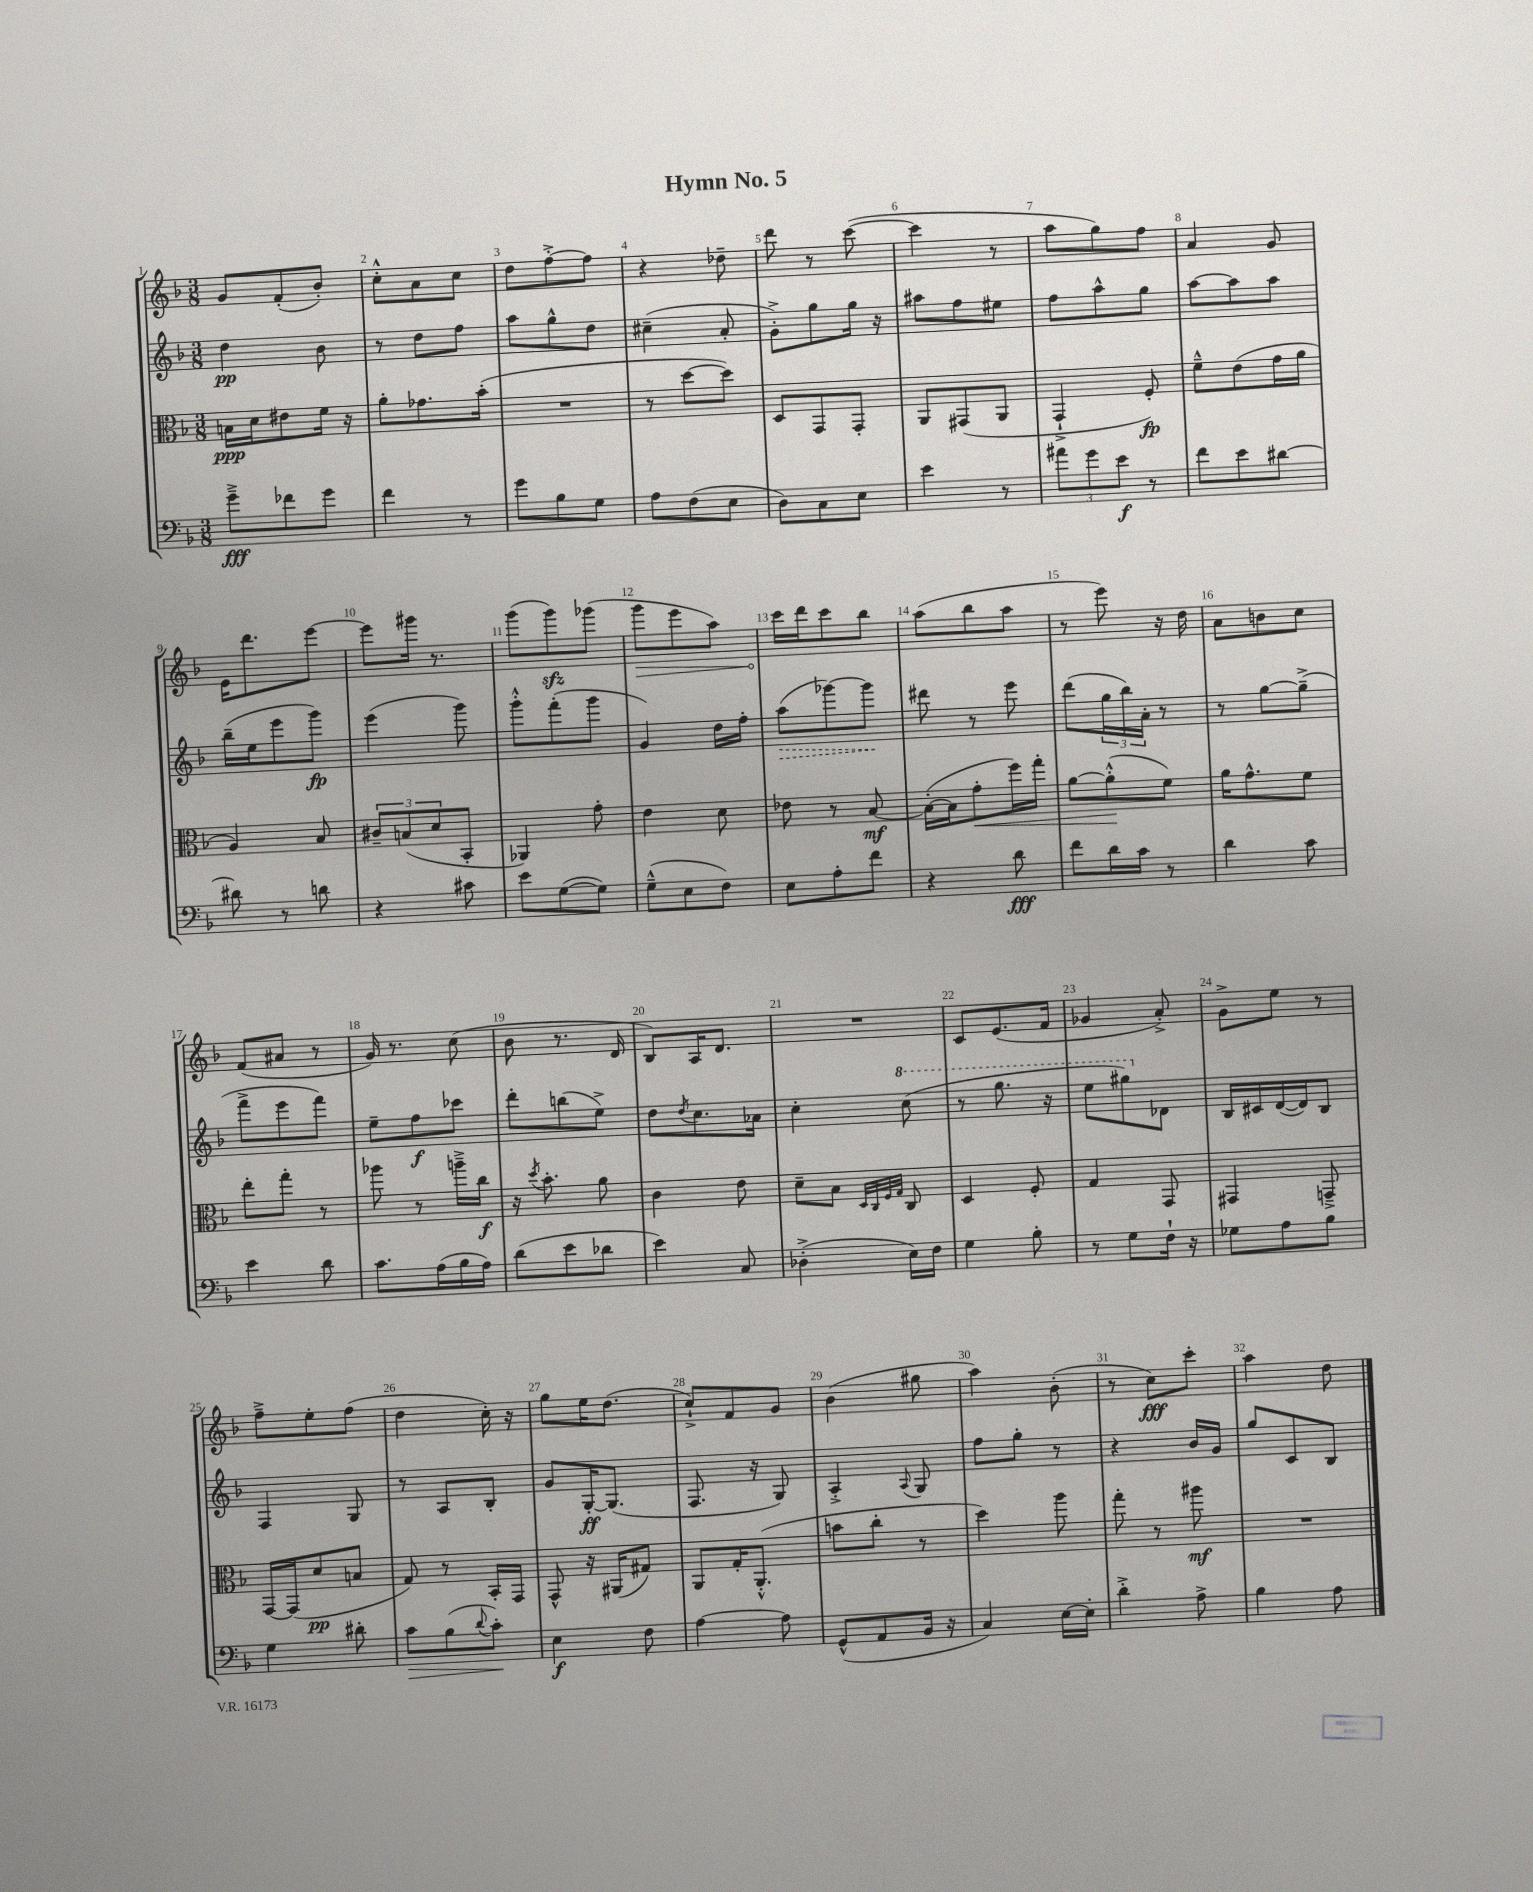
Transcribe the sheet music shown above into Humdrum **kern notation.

**kern	**dynam	**kern	**dynam	**kern	**dynam	**kern	**dynam
*part4	*part4	*part3	*part3	*part2	*part2	*part1	*part1
*staff4	*staff4	*staff3	*staff3	*staff2	*staff2	*staff1	*staff1
*clefF4	*	*clefC3	*	*clefG2	*	*clefG2	*
*k[b-]	*	*k[b-]	*	*k[b-]	*	*k[b-]	*
*M3/8	*	*M3/8	*	*M3/8	*	*M3/8	*
=1	=1	=1	=1	=1	=1	=1	=1
8g~^\L	fff	16Bn\LL	ppp	4dd\	pp	8g/L	.
.	.	16d\J	.	.	.	.	.
8f-X\	.	8e#X\	.	.	.	(8f'/	.
8g\J	.	16f\Jk	.	8b-\	.	8b-'/J)	.
.	.	16r	.	.	.	.	.
=2	=2	=2	=2	=2	=2	=2	=2
4f\	.	8a'\L	.	8r	.	8cc'^^\L	.
.	.	8.g-X\	.	8dd\L	.	8a\	.
8r	.	.	.	8ff\J	.	8cc\J	.
.	.	(16b-'\Jk	.	.	.	.	.
=3	=3	=3	=3	=3	=3	=3	=3
8g\L	.	4.r	.	8aa\L	.	8dd\L	.
8B-\	.	.	.	8gg^^\	.	[8ff'^\	.
8G\J	.	.	.	8dd\J	.	8ff\J]	.
=4	=4	=4	=4	=4	=4	=4	=4
8A\L	.	8r	.	(4cc#X~\	.	4r	.
(8F\	.	[8dd\L	.	.	.	.	.
8E\J	.	8dd\J])	.	8a'/	.	8dd-X~\	.
=5	=5	=5	=5	=5	=5	=5	=5
8D\L)	.	8D/L	.	8g'^\L)	.	8ddd\	.
8C\	.	8GG/	.	8gg\	.	8r	.
8E\J	.	8GG'/J	.	16gg\Jk	.	([8ccc\	.
.	.	.	.	16r	.	.	.
=6	=6	=6	=6	=6	=6	=6	=6
4e\	.	8AA/L	.	8aa#X\L	.	4ccc\]	.
.	.	(8GG#X/	.	8ff\	.	.	.
8r	.	8AA/J	.	8ee#X\J	.	8r	.
=7	=7	=7	=7	=7	=7	=7	=7
12a#X\L	.	4GG`^/	.	8ff\L	.	8aa\L	.
12g\	.	.	.	.	.	.	.
.	.	.	.	8aa^^\	.	8gg\)	.
12e\J	f	.	.	.	.	.	.
8r	.	8F'/)	fp	8gg\J	.	8ff\J	.
=8	=8	=8	=8	=8	=8	=8	=8
8f\L	.	8f~^^\L	.	[8aa\L	.	4a/	.
8e\	.	(8e\	.	8aa\]	.	.	.
[8d#X\J	.	16g\L	.	8aa\J	.	8g/	.
.	.	16a\JJ	.	.	.	.	.
!!LO:LB:g=z
=9	=9	=9	=9	=9	=9	=9	=9
8d#X\]	.	4A/)	.	(16bb-~\LL	.	16e\KL	.
.	.	.	.	16ee\J	.	8.ddd\	.
8r	.	.	.	8eee\	.	.	.
8dn\	.	8B-/	.	8ggg\J)	fp	[8eee\J	.
=10	=10	=10	=10	=10	=10	=10	=10
4r	.	12c#X~/L	.	(4eee\	.	8eee\L]	.
.	.	(12Bn/	.	.	.	.	.
.	.	.	.	.	.	16ggg#X\Jk	.
.	.	12d/	.	.	.	.	.
.	.	.	.	.	.	8.r	.
8c#X\	.	8BB-'/J	.	8ggg\)	.	.	.
=11	=11	=11	=11	=11	=11	=11	=11
8e\L	.	4AA-X/)	.	8ggg'^^\L	.	(8ggg\L	.
([8G\	.	.	.	(8fff'\	.	8gggzz\)	.
8G\J])	.	8g'\	.	8ggg\J	.	(8ggg-X\J	.
=12	=12	=12	=12	=12	=12	=12	=12
!	!	!	!	!	!	!	!LO:HP:b
(8G~^^\L	.	4e\	.	4g/)	.	8ggg\L	>
8E\	.	.	.	.	.	8eee\	.
8F\J)	.	8d\	.	16dd\LL	.	8aa\J)	.
.	.	.	.	16ff'\JJ	.	.	.
=13	=13	=13	=13	=13	=13	=13	=13
!	!	!	!	!	!LO:HP:b	!	!
8E\L	.	8e-X\	.	(8aa\L	>	16ccc\LL	.
.	.	.	.	.	.	16ddd\J	]
8A'\	.	8r	.	[8ggg-X\)	.	8ccc\	.
8f\J	.	[8B-/	mf	8ggg-\J]	.	8bb-\J	.
.	.	.	.	.	]	.	.
=14	=14	=14	=14	=14	=14	=14	=14
4r	.	(16B-'\LL_	.	8ddd#X\	.	(8aa\L	.
.	.	16B-\J]	.	.	.	.	.
!	!	!	!LO:HP:b	!	!	!	!
.	.	8g'\	<	8r	.	8bb-\	.
8d\	fff	16ff\L)	.	8eee\	.	8aa\J	.
.	.	16gg'\JJ	.	.	.	.	.
=15	=15	=15	=15	=15	=15	=15	=15
8f\L	.	[8a\L	.	(8ddd\L	.	8r	.
16d\L	.	(8a'^^\]	.	24gg\L	.	8eee\)	.
.	.	.	.	24bb-\)	.	.	.
16c\JJ	.	.	.	.	.	.	.
.	.	.	.	24a'\JJ	.	.	.
8r	.	8f\J)	[	8r	.	16r	.
.	.	.	.	.	.	16dd\	.
=16	=16	=16	=16	=16	=16	=16	=16
4d\	.	16a\KL	.	8r	.	8a\L	.
.	.	8.g^^\	.	.	.	.	.
.	.	.	.	[8gg\L	.	8bn\	.
8c\	.	8f\J	.	(8gg~^\J]	.	8cc\J	.
!!LO:LB:g=z
=17	=17	=17	=17	=17	=17	=17	=17
4e\	.	8ee'\L	.	8fff^\L	.	(8f/L	.
.	.	8gg'\J	.	8eee\	.	8a#X/J	.
8d\	.	8r	.	8fff\J)	.	8r	.
=18	=18	=18	=18	=18	=18	=18	=18
8.c\L	.	8aa-X\	.	8ee~\L	.	16g/)	.
.	.	.	.	.	.	8.r	.
.	.	8r	.	8ff\	f	.	.
(16A\L	.	.	.	.	.	.	.
16B-\	.	16aan~^\LL	.	8ccc-X\J	.	(8cc\	.
16A\JJ)	.	16cc\JJ	f	.	.	.	.
=19	=19	=19	=19	=19	=19	=19	=19
(8d\L	.	16r	.	8ddd'\L	.	8b-\	.
.	.	8qdd/	.	.	.	.	.
.	.	8.b-'\	.	.	.	.	.
8e\	.	.	.	(8bbn\	.	8.r	.
8d-X\J	.	8a\	.	8ee^\J)	.	.	.
.	.	.	.	.	.	16d/	.
=20	=20	=20	=20	=20	=20	=20	=20
4e\)	.	4c\	.	8dd\L	.	8B-/L)	.
.	.	.	.	8qdd/	.	.	.
.	.	.	.	8.cc\	.	16A/K	.
.	.	.	.	.	.	8.d/J	.
8C/	.	8e\	.	.	.	.	.
.	.	.	.	16a-X\Jk	.	.	.
=21	=21	=21	=21	=21	=21	=21	=21
(4D-X'^\	.	8d~\L	.	4cc'\	.	4.r	.
.	.	8B-\J	.	.	.	.	.
.	.	32qqD/LLL	.	.	.	.	.
.	.	32qqC/	.	.	.	.	.
.	.	32qqF/	.	.	.	.	.
.	.	32qqG/JJJ	.	.	.	.	.
*	*	*	*	*8va	*	*	*
16E\LL)	.	8C/	.	(8ccc\	.	.	.
16F\JJ	.	.	.	.	.	.	.
=22	=22	=22	=22	=22	=22	=22	=22
4G\	.	4D/	.	8r	.	8c/L	.
.	.	.	.	8.ggg\	.	(8.e/	.
8B-'\	.	8F'/	.	.	.	.	.
.	.	.	.	16r	.	16f/Jk	.
=23	=23	=23	=23	=23	=23	=23	=23
8r	.	4G/	.	8eee\L	.	4g-X/	.
8G\L	.	.	.	8ggg#X\)	.	.	.
*	*	*	*	*X8va	*	*	*
16F`\Jk	.	8GG/	.	8d-X\J	.	8a'^/)	.
16r	.	.	.	.	.	.	.
=24	=24	=24	=24	=24	=24	=24	=24
8G-X\L	.	4GG#X/	.	16B-/LL	.	8g^\L	.
.	.	.	.	16c#X/	.	.	.
8A\	.	.	.	([16d/	.	8ee\J	.
.	.	.	.	16d/J])	.	.	.
8B-\J	.	8GGn~^/	.	8B-/J	.	8r	.
!!LO:LB:g=z
=25	=25	=25	=25	=25	=25	=25	=25
4G\	.	[16GG/LL	.	4F/	.	8ff~^\L	.
.	.	(16GG/J]	.	.	.	.	.
.	.	8d/	pp	.	.	8ee'\	.
8d#X'\	.	8Bn/J	.	8G/	.	(8ff\J	.
=26	=26	=26	=26	=26	=26	=26	=26
!	!LO:HP:b	!	!	!	!	!	!
8c\L	>	8G/)	.	8r	.	4dd\	.
(8B-\	.	8r	.	8A/L	.	.	.
8qqd/	.	.	.	.	.	.	.
8c'\J)	.	16BB-'/LL	.	8B-'/J	.	16cc'\)	.
.	.	16GG/JJ	.	.	.	16r	.
.	]	.	.	.	.	.	.
=27	=27	=27	=27	=27	=27	=27	=27
4E\	f	8GG^^/	.	8g/L	.	8gg\L	.
.	.	16r	.	[16G'/K	ff	16ee\K	.
.	.	(16AA#X/KL	.	(8.G/J]	.	(8.dd\J	.
8F\	.	8G#X/J)	.	.	.	.	.
=28	=28	=28	=28	=28	=28	=28	=28
[4A\	.	8AA/L	.	8.F/	.	8cc`^/L)	.
.	.	16G'/K	.	.	.	8f/	.
.	.	(8.AA'^^/J	.	16r	.	.	.
8A\]	.	.	.	8G/)	.	8g/J	.
=29	=29	=29	=29	=29	=29	=29	=29
(8GG^^/L	.	8bn\L	.	4A'^/	.	(4b-\	.
8AA/	.	8cc'\J	.	.	.	.	.
.	.	.	.	8qqA/	.	.	.
16BB-/Jk	.	8r	.	8G/	.	8gg#X\	.
16r	.	.	.	.	.	.	.
=30	=30	=30	=30	=30	=30	=30	=30
4C/)	.	4dd\)	.	8ff\L	.	4aa\)	.
.	.	.	.	8gg'\J	.	.	.
[16E\LL	.	8aa\	.	8r	.	(8b-'\	.
16E'\JJ]	.	.	.	.	.	.	.
=31	=31	=31	=31	=31	=31	=31	=31
4d'^\	.	8gg'\	.	4r	.	8r	.
.	.	8r	.	.	.	8cc\L)	fff
8A^\	.	8aa#X\	mf	16b-/LL	.	8ccc'\J	.
.	.	.	.	16g/JJ	.	.	.
=32	=32	=32	=32	=32	=32	=32	=32
4B-\	.	4.r	.	8gg/L	.	4aa\	.
.	.	.	.	8c/	.	.	.
8A\	.	.	.	8B-/J	.	8dd\	.
==	==	==	==	==	==	==	==
*-	*-	*-	*-	*-	*-	*-	*-
